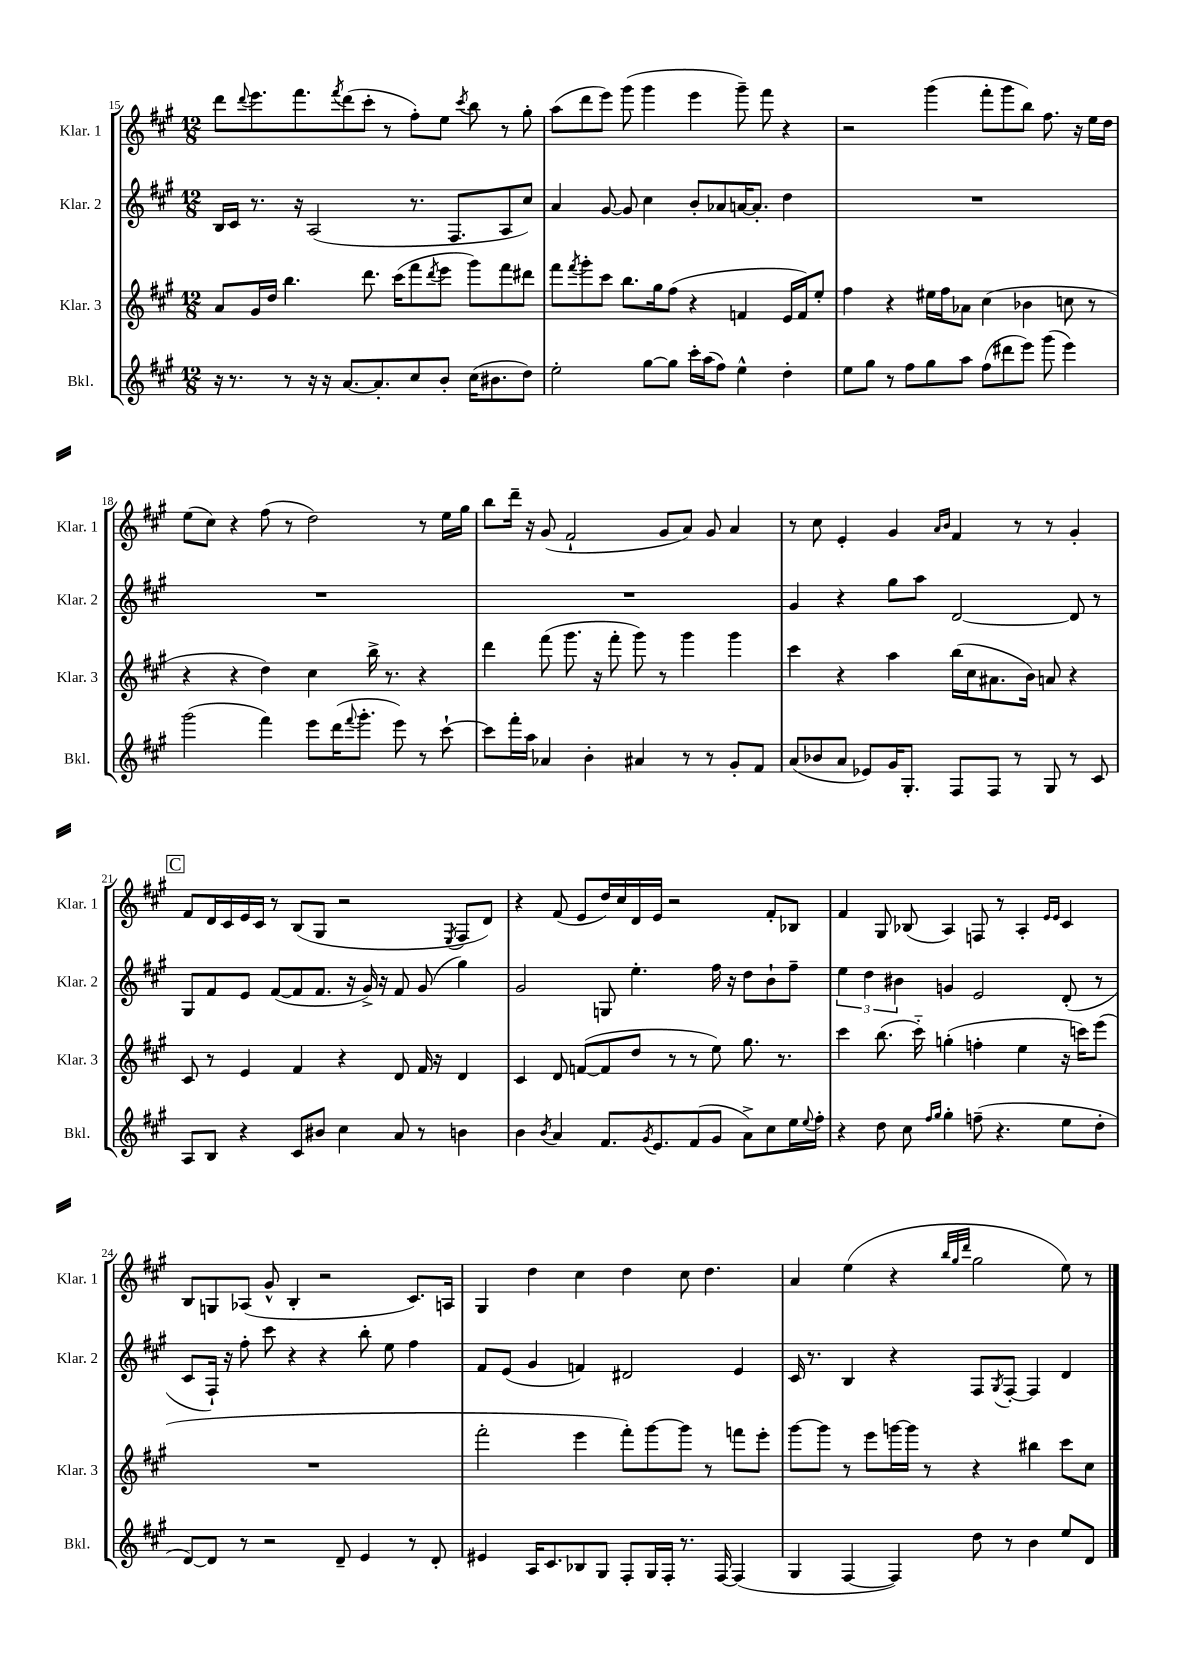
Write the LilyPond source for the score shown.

<<
\new StaffGroup <<
\new Staff = "s0" \with { instrumentName = "Klar. 1" shortInstrumentName = "Klar. 1" } {
    \clef treble \key a \major \numericTimeSignature \time 12/8
    d'''8 \appoggiatura { d'''8 } e'''8. fis'''8. \acciaccatura { fis'''8 } d'''8( cis'''8-. r8 fis''8-.) e''8 \acciaccatura { cis'''8 } b''8 r8 gis''8-. |
    a''8( d'''8 e'''8) gis'''8( gis'''4 e'''4 gis'''8--) fis'''8 r4 |
    r2 gis'''4( fis'''8-. gis'''8 b''8) fis''8. r16 e''16 d''16 |
    e''8( cis''8) r4 fis''8( r8 d''2) r8 e''16 gis''16 |
    b''8 d'''16-- r16 gis'8( fis'2-! gis'8 a'8) gis'8 a'4 |
    r8 cis''8 e'4-. gis'4 \grace { a'16 b'16 } fis'4 r8 r8 gis'4-. |
    \mark \markup { \box "C" } fis'8 d'16 cis'16 e'16 cis'16 r8 b8( gis8 r2 \acciaccatura { e8 } fis8 d'8) |
    r4 fis'8( e'8 d''16) cis''16 d'16 e'16 r2 fis'8-. bes8 |
    fis'4 gis8 bes8( a4) f8 r8 a4-. \grace { e'16 e'16 } cis'4 |
    b8 g8 aes8( gis'8-^ b4-. r2 cis'8.) a16 |
    gis4 d''4 cis''4 d''4 cis''8 d''4. |
    a'4 e''4( r4 \grace { b''32 gis''32 d'''32 } gis''2 e''8) r8 \bar "|." |
}
\new Staff = "s1" \with { instrumentName = "Klar. 2" shortInstrumentName = "Klar. 2" } {
    \clef treble \key a \major \numericTimeSignature \time 12/8
    b16 cis'16 r8. r16 a2( r8. fis8. a8 cis''8) |
    a'4 gis'8~ gis'8 cis''4 b'8-. aes'8 a'16~ a'8.-. d''4 |
    R1. |
    R1. |
    R1. |
    gis'4 r4 gis''8 a''8 d'2~ d'8 r8 |
    \mark \markup { \box "C" } gis8 fis'8 e'8 fis'8~( fis'8 fis'8. r16 gis'16->) r16 fis'8 gis'8( gis''4) |
    gis'2 g8 e''4.-. fis''16 r16 d''8 b'8-! fis''8-- |
    \tuplet 3/2 { e''4 d''4 bis'4 } g'4 e'2 d'8-.( r8 |
    cis'8 fis16-!) r16 fis''8-. cis'''8 r4 r4 b''8-. e''8 fis''4 |
    fis'8 e'8( gis'4 f'4) dis'2 e'4 |
    cis'16 r8. b4 r4 fis8 \acciaccatura { gis8 } fis8~-. fis4 d'4 \bar "|." |
}
\new Staff = "s2" \with { instrumentName = "Klar. 3" shortInstrumentName = "Klar. 3" } {
    \clef treble \key a \major \numericTimeSignature \time 12/8
    a'8 gis'16 d''16 b''4. d'''8. cis'''16( fis'''8 \acciaccatura { d'''8 } e'''8 gis'''8) fis'''8 dis'''8 |
    fis'''8 \acciaccatura { fis'''8 } gis'''8-. cis'''8 b''8. gis''16 fis''8( r4 f'4 e'16 f'16) e''8-. |
    fis''4 r4 eis''16 fis''16 aes'8 cis''4( bes'4 c''8 r8 |
    r4 r4 d''4) cis''4 b''16-> r8. r4 |
    d'''4 fis'''8( gis'''8. r16 fis'''8-. gis'''8) r8 gis'''4 gis'''4 |
    cis'''4 r4 a''4 b''16( cis''16 ais'8. b'16) a'8 r4 |
    \mark \markup { \box "C" } cis'8 r8 e'4 fis'4 r4 d'8 fis'16 r16 d'4 |
    cis'4 d'8 f'8~( f'8 d''8 r8 r8 e''8) gis''8. r8. |
    cis'''4 b''8.( cis'''16-_) g''4-.( f''4-. e''4 r16 c'''16) e'''8( |
    R1. |
    fis'''2-. e'''4 fis'''8-.) gis'''8~ gis'''8 r8 f'''8 e'''8-. |
    gis'''8~ gis'''8 r8 e'''8 g'''16~ g'''16 r8 r4 bis''4 cis'''8 cis''8 \bar "|." |
}
\new Staff = "s3" \with { instrumentName = "Bkl." shortInstrumentName = "Bkl." } {
    \clef treble \key a \major \numericTimeSignature \time 12/8
    r16 r8. r8 r16 r16 a'8.~ a'8.-. cis''8 b'8-. cis''16( bis'8. d''8) |
    e''2-. gis''8~ gis''8 cis'''16-. a''16( fis''8) e''4-^ d''4-. |
    e''8 gis''8 r8 fis''8 gis''8 a''8 fis''8( dis'''8 e'''8) gis'''8( e'''4) |
    gis'''2( fis'''4) e'''8 d'''16( \appoggiatura { fis'''8 } gis'''8.-. e'''8) r8 cis'''8~-! |
    cis'''8 fis'''16-. a''16 aes'4 b'4-. ais'4 r8 r8 gis'8-. fis'8 |
    a'8( bes'8 a'8 ees'8) gis'16 gis8.-. fis8 fis8 r8 gis8 r8 cis'8 |
    \mark \markup { \box "C" } a8 b8 r4 cis'8 bis'8 cis''4 a'8 r8 b'4 |
    b'4 \acciaccatura { b'8 } a'4 fis'8. \acciaccatura { gis'8 } e'8. fis'8( gis'8 a'8->) cis''8 e''16 \appoggiatura { e''8 } fis''16-. |
    r4 d''8 cis''8 \grace { fis''16 gis''16 } gis''4-. f''8--( r4. e''8 d''8-. |
    d'8~) d'8 r8 r2 d'8-- e'4 r8 d'8-. |
    eis'4 a16 cis'8. bes8 gis8 fis8-. gis16 fis16-. r8. fis16~ fis4( |
    gis4 fis4~ fis4) d''8 r8 b'4 e''8 d'8 \bar "|." |
}
>>
>>
\layout { \context { \Score currentBarNumber = #15 } }
